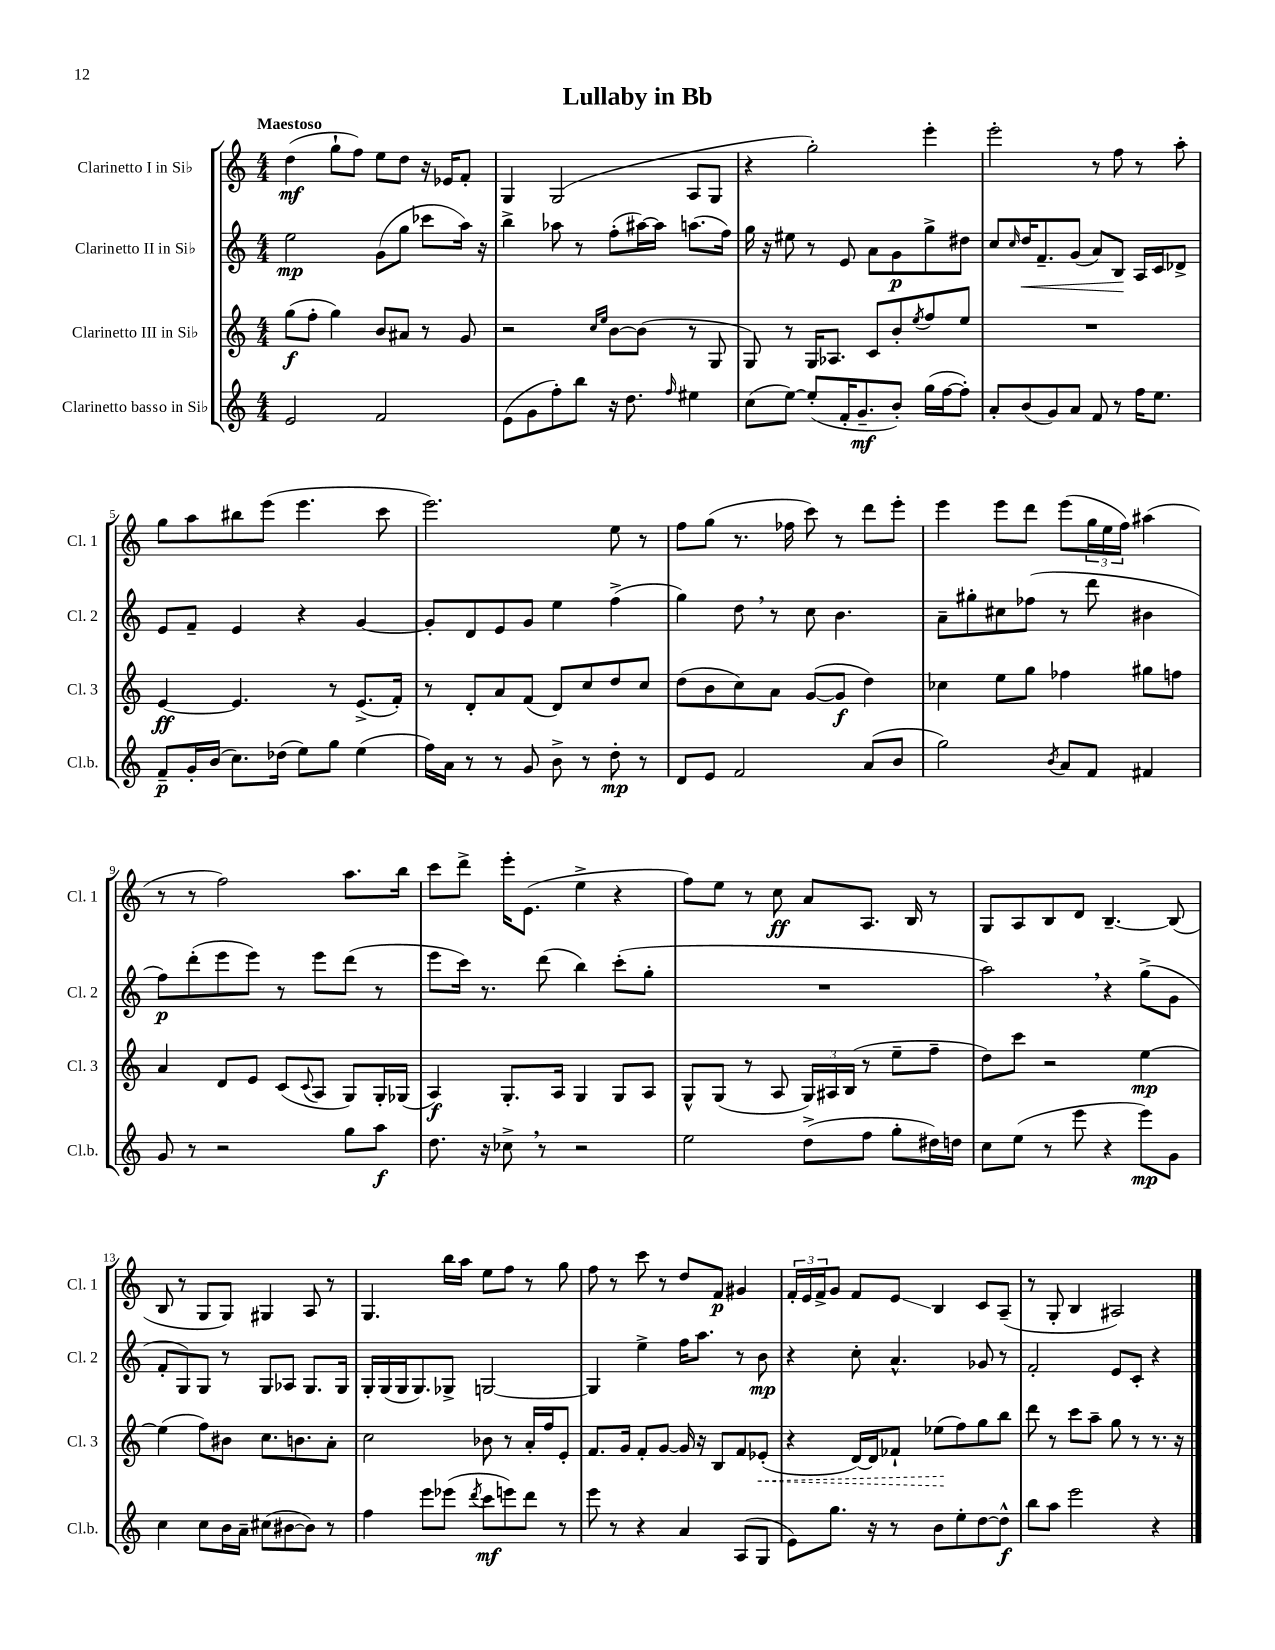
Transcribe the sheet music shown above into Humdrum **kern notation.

**kern	**kern	**kern	**kern
*staff4	*staff3	*staff2	*staff1
*clefG2	*clefG2	*clefG2	*clefG2
*k[]	*k[]	*k[]	*k[]
*M4/4	*M4/4	*M4/4	*M4/4
2e	(8gg	2ee	(4dd
.	8ff'	.	.
.	4gg)	.	8gg`
.	.	.	8ff)
2f	8b	(8g	8ee
.	8a#	8gg	8dd
.	8r	8ccc-	16r
.	.	.	16e-
.	8g	16aa)	8f'
.	.	16r	.
=	=	=	=
(8e	2r	4bb^	4G
8g	.	.	.
8ff')	.	8aa-	(2G
8bb	.	8r	.
.	16qqcc	.	.
.	16qqee	.	.
16r	[8b	(8ff'	.
8.dd	.	.	.
.	(8b]	[16aa#)	.
.	.	16aa#]	.
16qqff	.	.	.
4ee#	8r	(8.aa	8A
.	8G	.	8G
.	.	16ff)	.
=	=	=	=
(8cc	8G)	16gg	4r
.	.	16r	.
[8ee)	8r	8ee#	.
(8ee']	16G	8r	2gg')
.	8.A-	.	.
16f'	.	8e	.
8.g~	.	.	.
.	8c	8a	.
8b')	8b'	8g	.
.	8qee	.	.
(16gg	8ff	8gg^	4eee'
[16ff	.	.	.
8ff'])	8ee	8dd#	.
=	=	=	=
8a'	1r	8cc	2eee'
.	.	16qqcc	.
(8b	.	16dd	.
.	.	8.f~	.
8g)	.	.	.
8a	.	(8g	.
8f	.	8a)	8r
8r	.	8B	8ff
16ff	.	16A	8r
8.ee	.	16c	.
.	.	8d-^	8aa'
=	=	=	=
8f~	[4e	8e	8gg
16g'	.	8f~	8aa
(16b	.	.	.
8.cc)	4.e]	4e	8bb#
.	.	.	(8eee
(16dd-	.	.	.
8ee)	.	4r	4.eee
8gg	8r	.	.
(4ee	(8.e^	[4g	.
.	.	.	8ccc
.	16f')	.	.
=	=	=	=
16ff)	8r	8g']	2.eee)
16a	.	.	.
8r	8d'	8d	.
8r	8a	8e	.
8g	(8f	8g	.
8b^	8d)	4ee	.
8r	8cc	.	.
8dd'	8dd	(4ff^	8ee
8r	8cc	.	8r
=	=	=	=
8d	(8dd	4gg)	8ff
8e	8b	.	(8gg
2f	8cc)	8dd	8.r
.	8a	8r	.
.	.	.	16ff-
.	([8g	8cc	8ccc)
.	8g]	4.b	8r
(8a	4dd)	.	8ddd
8b	.	.	8eee'
=	=	=	=
2gg)	4cc-	8a~	4eee
.	.	8gg#'	.
.	8ee	8cc#	8eee
.	8gg	(8ff-	8ddd
8qb	.	.	.
8a	4ff-	8r	(8eee
8f	.	8ddd	24gg
.	.	.	24ee
.	.	.	24ff)
4f#	8gg#	4b#	(4aa#
.	8ff	.	.
=	=	=	=
8g	4a	8ff)	8r
8r	.	(8ddd'	8r
2r	8d	8eee	2ff)
.	8e	8eee)	.
.	(8c	8r	.
.	8qqc	.	.
.	8A	8eee	.
8gg	8G)	(8ddd	8.aa
8aa	16G'	8r	.
.	(16G-	.	16bb
=	=	=	=
8.dd	4A)	8eee	8ccc
.	.	16ccc)	8ddd^
16r	.	8.r	.
8cc-^	8.G'	.	16eee'
.	.	.	(8.e
8r	.	(8ddd	.
.	16A	.	.
2r	4G	4bb)	4ee^
.	8G	(8ccc'	4r
.	8A	8gg'	.
=	=	=	=
2ee	8G^^	1r	8ff)
.	(8G	.	8ee
.	8r	.	8r
.	8A	.	8cc
(8dd^	24G)	.	8a
.	24A#	.	.
.	(24B	.	.
8ff	8r	.	8.A
8gg'	8ee~	.	.
.	.	.	16B
16dd#)	8ff~	.	8r
16dd	.	.	.
=	=	=	=
8cc	8dd)	2aa)	8G
(8ee	8ccc	.	8A
8r	2r	.	8B
8eee	.	.	8d
4r	.	4r	[4.B~
8eee)	[4ee	(8gg^	.
8g	.	8g	(8B]
=	=	=	=
4cc	(4ee]	8f'	8B
.	.	8G)	8r
8cc	8ff)	8G	8G
16b	8b#	8r	8G)
16a~	.	.	.
(8cc#	8.cc	8G	4G#
[8b#	.	8A-	.
.	8.b	.	.
8b#])	.	8.G	8A
8r	8a'	.	8r
.	.	16G	.
=	=	=	=
4ff	2cc	16G'	4.G
.	.	(16G	.
.	.	16G	.
.	.	8.G)	.
8eee	.	.	.
(8eee-	.	8G-^	16bb
.	.	.	16aa
8qddd	.	.	.
8ccc	8b-	[2G	8ee
8eee)	8r	.	8ff
8ddd	16a'	.	8r
.	16ff	.	.
8r	8e'	.	8gg
=	=	=	=
8eee	8.f	4G]	8ff
8r	.	.	8r
.	16g	.	.
4r	8f'	4ee^	8ccc
.	[8g	.	8r
4a	16g]	16ff	8dd
.	16r	8.aa	.
.	8B	.	8f
(8A	8f	8r	4g#
8G	(8e-'	8b	.
=	=	=	=
8e)	4r	4r	24f'
.	.	.	24e
.	.	.	24f^
8.gg	.	.	8g
.	[16d)	8cc'	8f
16r	16d]	.	.
8r	8f-`	4.a^^	8e
8b	(8ee-	.	4B
8ee'	8ff)	.	.
[8dd	8gg	8g-	8c
8dd^^]	8bb	8r	(8A~
=	=	=	=
8bb	8ddd	2f'	8r
8aa	8r	.	8G'
2eee	8ccc	.	4B
.	8aa~	.	.
.	8gg	8e	2A#)
.	8r	8c'	.
4r	8.r	4r	.
.	16r	.	.
==	==	==	==
*-	*-	*-	*-
